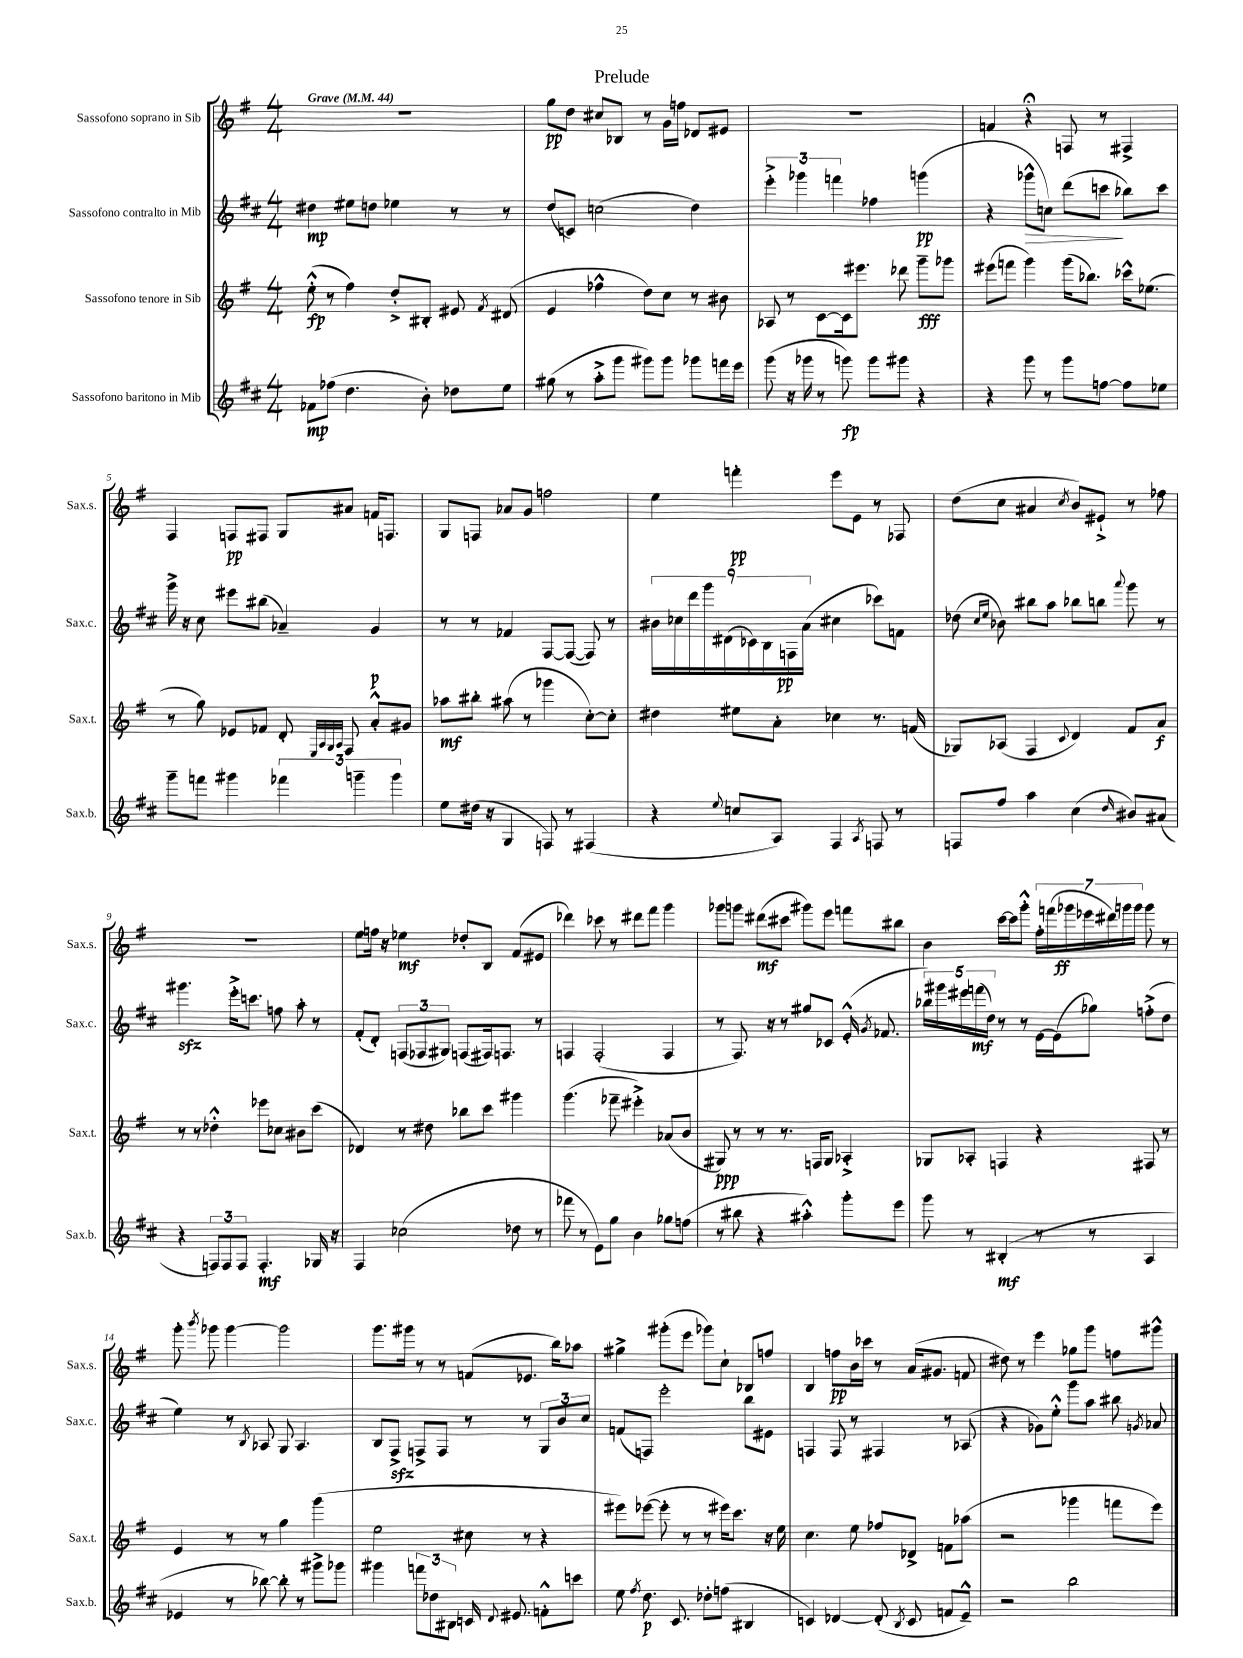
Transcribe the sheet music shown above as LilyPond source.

\header { title = "Prelude" }
<<
\new StaffGroup <<
\new Staff = "s0" \with { instrumentName = "Sassofono soprano in Sib" shortInstrumentName = "Sax.s." } {
    \clef treble \key g \major \numericTimeSignature \time 4/4 \tempo "Grave" 4 = 44
    \autoBeamOff R1 |
    g''8[\pp d''8] cis''8[ bes8] r8 g'16[ f''16] des'8[ eis'8] |
    R1 |
    f'4 r4\fermata f8 r8 fis4-> |
    fis4 f8[\pp fis8] g8[ ais'8] f'16[ f8.] |
    g8[ f8] aes'8[ g'8] f''2 |
    e''4 f'''4-.\pp e'''8[ e'8] r8 fes8 |
    d''8[( c''8] ais'4 \acciaccatura { c''8 } b'8[) eis'8]-!-> r8 fes''8 |
    R1 |
    e''8[ f''16] r16 ees''4\mf des''8[-. b8] fis'8[( eis'8] |
    des'''4) ces'''8 r8 dis'''8[ fis'''8] g'''4 |
    ges'''8[ g'''8] dis'''8[\mf( cis'''8] gis'''8[) e'''8] f'''8[ bis''8] |
    b'4 c'''16[~ c'''16 g'''8]-.-^ \tuplet 7/4 { fis''16[-. f'''16( ges'''16\ff ees'''16 dis'''16) g'''16 g'''16] } g'''8 r8 |
    g'''8-. \acciaccatura { b'''8 } ges'''8 ges'''4~ ges'''2 |
    g'''8.[ gis'''16] r8 r8 f'8[( ees'8.] b''16[) aes''8] |
    gis''4-> gis'''8[-.( e'''8] ges'''8[) c''8]-! bes8[ f''8] |
    b4 f''8[\pp b'16 ces'''16] r8 a'16[( gis'8.] f'8 |
    dis''8) r8 e'''4 ges''8[ g'''8] f''8[ gis'''8]-^ \bar "|." |
}
\new Staff = "s1" \with { instrumentName = "Sassofono contralto in Mib" shortInstrumentName = "Sax.c." } {
    \clef treble \key d \major \numericTimeSignature \time 4/4
    \autoBeamOff dis''4\mp eis''8[ d''8] ees''4 r8 r8 |
    d''8[( c'8]) c''2( d''4) |
    \tuplet 3/2 { e'''4-.-> ges'''4 f'''4 } fes''4 g'''4\pp( |
    r4 ges'''8[-^\> c''8]) d'''8[( c'''8]\! bes''8[) c'''8] |
    g'''16-> r16 cis''8 eis'''8[ bis''8]( aes'4--) g'4\p |
    r8 r8 fes'4 fis8[~ fis8]~( fis8) r8 |
    \tuplet 9/8 { bis'16[ ces''16 d'''16 g'''16 dis'16( ces'16) b16 f16\pp a'16]( } cis''4 ces'''8[) f'8] |
    des''8( \grace { cis''16[ e''16] } bes'8) bis''8[ a''8] bes''8[ b''8] \appoggiatura { a'''8 } g'''8 r8 |
    gis'''4.\sfz e'''16[-.-> c'''8.] f''8 a''8-. r8 |
    fis'8[-.( d'8]-.) \tuplet 3/2 { f8[( fes8 gis8]) } f8[( fis16) f8.] r8 |
    f4 f2-.( f4 |
    r8 fis8.) r16 r8 gis''8[ ces'8] e'16-.-^( \acciaccatura { g'8 } fes'8. |
    \tuplet 5/4 { bes''16[) gis'''16 eis'''16 f'''16\mf( d''16]) } r8 r8 e'16[~ e'16( ges''8]) f''8[-.->( d''8] |
    e''4) r8 \acciaccatura { b8 } aes8 g8 aes4. |
    b8[ fis8]->\sfz f8[-> f8] r8 r8 \tuplet 3/2 { g8[ b'8 cis''8] } |
    f'8[( f8]) e'''2-. b''8[ eis'8] |
    f4 f8 r8 fis4 r8 aes8( |
    r4 ges'8[) e''8]-.-^ g'''8[ a''8] bis''8 \acciaccatura { g'8 } aes'8 \bar "|." |
}
\new Staff = "s2" \with { instrumentName = "Sassofono tenore in Sib" shortInstrumentName = "Sax.t." } {
    \clef treble \key g \major \numericTimeSignature \time 4/4
    \autoBeamOff e''8-.-^\fp( r8 fis''4) d''8[-.-> bis8]-. eis'8 \acciaccatura { fis'8 } dis'8( |
    e'4 fes''4-^ d''8[) c''8] r8 bis'8 |
    aes8 r8 c'8[~ c'16 eis'''8.] des'''8 g'''8[--\fff ges'''8] |
    eis'''8[( f'''8] g'''4) g'''16[( bes''8.]) ces'''16[-^ ees''8.]( |
    r8 g''8) ees'8[ fes'8] d'8-. \grace { e32[ a32 g32 a32] } fis8 a'8[-.-^ gis'8] |
    aes''8[\mf bis''8]-. ais''8( r8 ges'''4 c''8[~-.) c''8]-. |
    dis''4 eis''8[ a'8]-. ces''4 r8. f'16( |
    ges8[) aes8]( fis4 \appoggiatura { c'8 } d'4) fis'8[ a'8]\f |
    r8 r8 des''4-.-^ ees'''8[ ces''8] bis'8[ c'''8]( |
    des'4) r8 dis''8 bes''8[ c'''8] gis'''4 |
    g'''4.( fes'''8-- eis'''4-.->) aes'8[( b'8] |
    gis8\ppp) r8 r8 r8. f16[ gis8] aes4-.-> |
    ges8[ aes8]-. f4 r4 fis8 r8 |
    e'4 r8 r8 g''4 g'''4( |
    e''2 cis''8 r8 r4 |
    eis'''8[) ees'''8]~( ees'''8-. r8 r8 eis'''16[) c'''8.] r16 e''16 |
    c''4. e''8 fes''8[ des'8]-> f'8[ aes''8]( |
    r2 ges'''4 f'''8[ e'''8]) \bar "|." |
}
\new Staff = "s3" \with { instrumentName = "Sassofono baritono in Mib" shortInstrumentName = "Sax.b." } {
    \clef treble \key d \major \numericTimeSignature \time 4/4
    \autoBeamOff fes'8[\mp fes''8]( d''4. b'8-.) des''8[ e''8] |
    gis''8( r8 a''8[-.-> g'''8] gis'''8[) gis'''8] ges'''8[ f'''16 e'''16] |
    g'''8( r16 ges'''16 r8 g'''8\fp) g'''8[ gis'''8] r4 |
    r4 g'''8 r8 g'''8[ f''8]~ f''8[ ees''8] |
    g'''8[-- f'''8] gis'''4 \tuplet 3/2 { fes'''4 g'''4-- g'''4 } |
    e''8[ dis''16]( r16 g4 f8) r8 fis4( |
    r4 \appoggiatura { e''8 } c''8[ a8]) fis4 \acciaccatura { a8 } f8 r8 |
    f8[ fis''8] a''4 cis''4( \grace { d''16 } bis'8[) ais'8]( |
    r4 \tuplet 3/2 { f8[) f8 f8] } f4.-.\mf ges16 r16 |
    fis4 ces''2( des''8 r8 |
    fes'''8 r8 e'8[) g''8] b'4 ges''8[ f''8]( |
    r8 bis''8 r4 ais''4-.-^) g'''8[-. e'''8] |
    g'''8 r8 bis4-.\mf( r8 r8 a4 |
    ees'4 r8 bes''8~) bes''8-. r8 gis'''8[-> ges'''8] |
    gis'''4 \tuplet 3/2 { f'''8[ des''8 bis8] } c'16 \appoggiatura { d'8 } eis'8. f'8[-.-^ c'''8] |
    e''8 \acciaccatura { fis''8 } d''8.\p cis'8. des''8[-. f''8]( bis4 |
    c'4) des'4~ des'8-.( \acciaccatura { b8 } c'8 f'8[ e'8]---^) |
    r2 b''2 \bar "|." |
}
>>
>>
